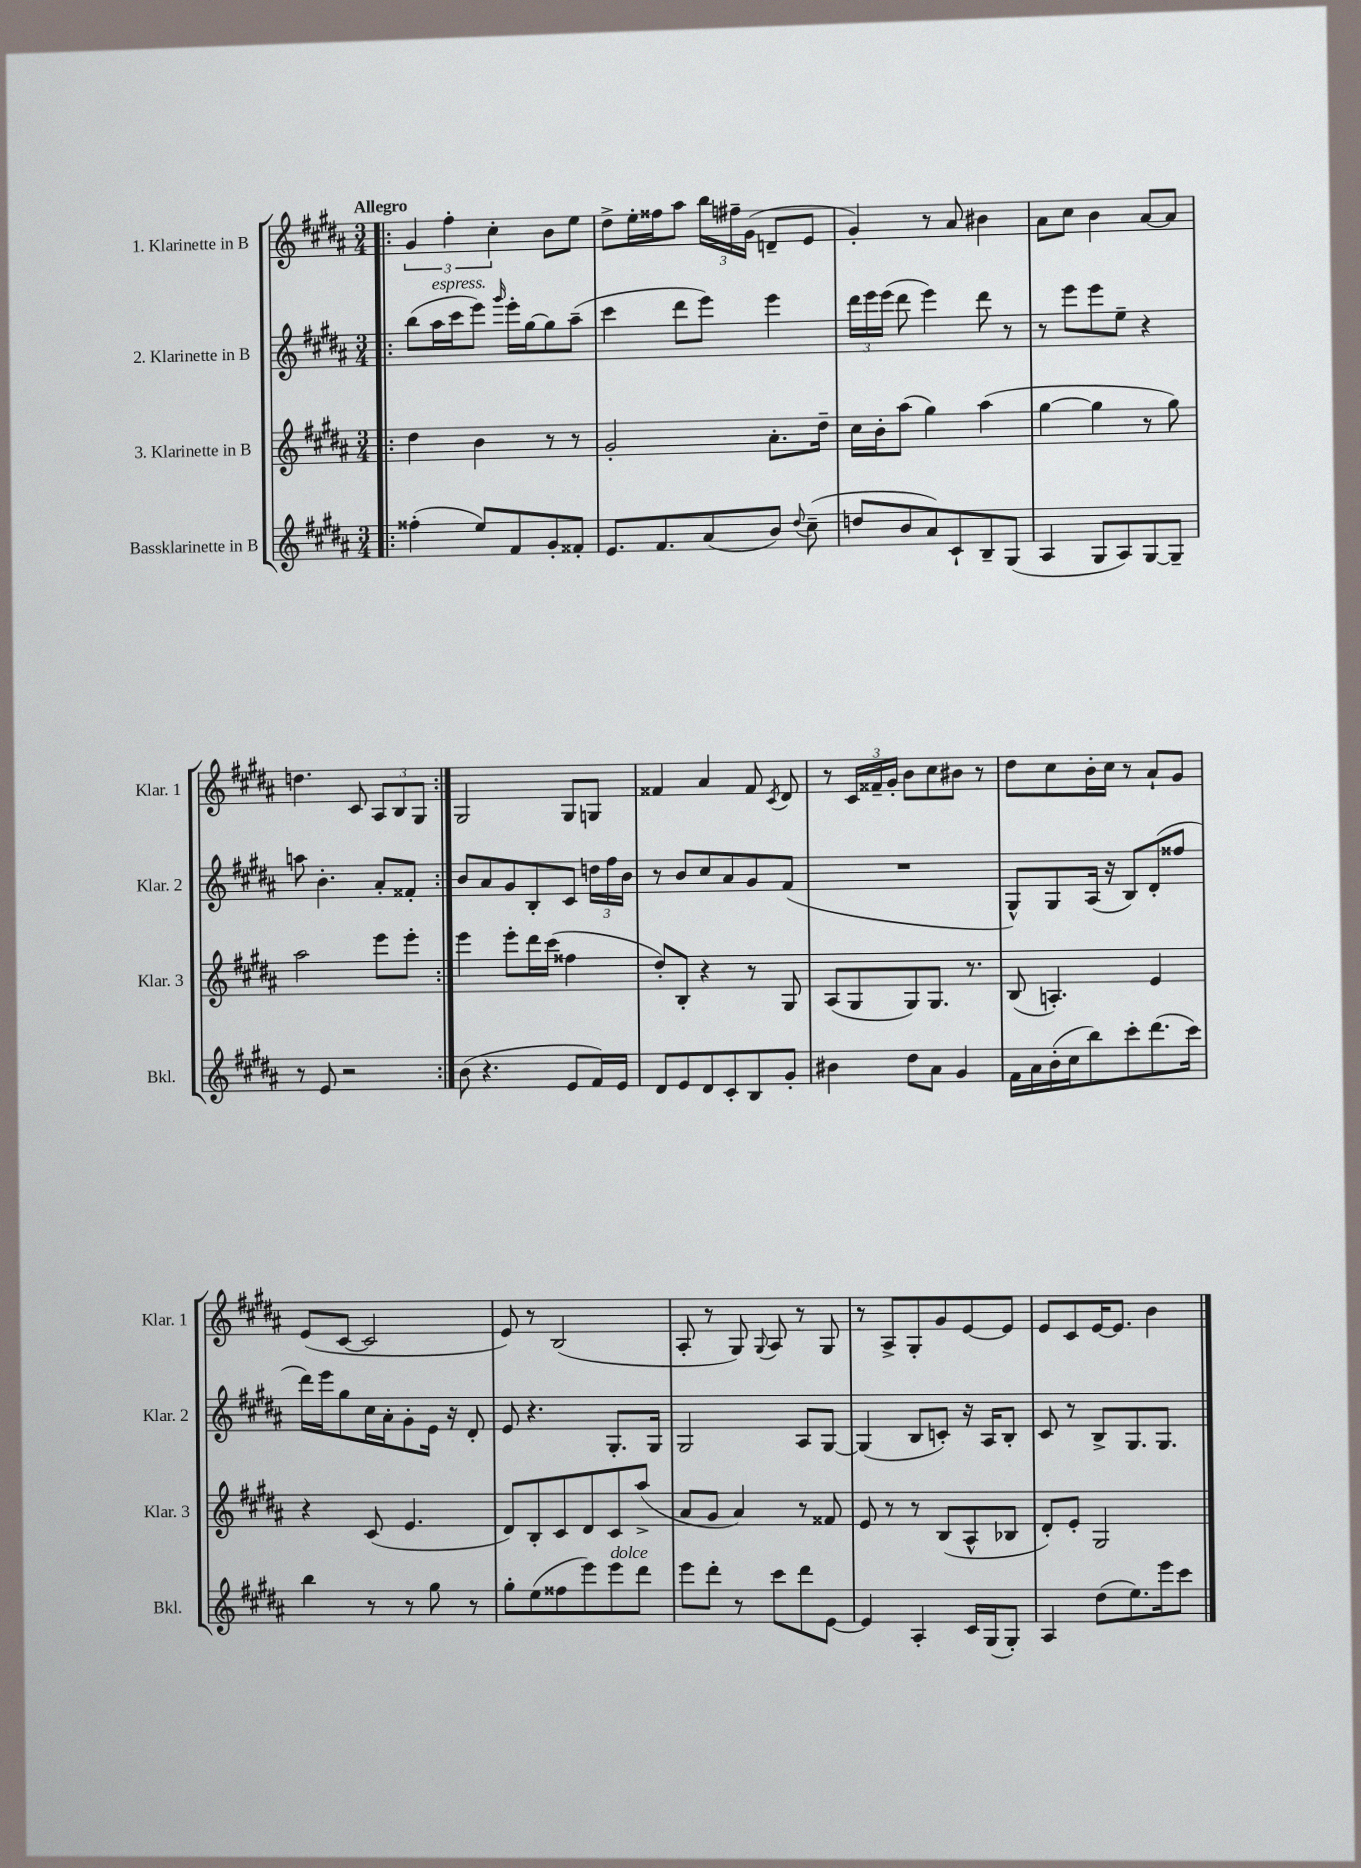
<<
\new StaffGroup <<
\new Staff = "s0" \with { instrumentName = "1. Klarinette in B" shortInstrumentName = "Klar. 1" } {
    \clef treble \key b \major \numericTimeSignature \time 3/4 \tempo "Allegro"
    \autoBeamOff \repeat volta 2 { \bar ".|:" \tuplet 3/2 { gis'4 fis''4-. cis''4-. } b'8[ e''8] |
    dis''8[-> e''16-. fisis''16 ais''8] \tuplet 3/2 { b''16[ fis''16-- gis'16]( } d'8[-- e'8] |
    gis'4-.) r8 ais'8 bis'4 |
    ais'8[ cis''8] b'4 ais'8[~ ais'8] |
    d''4. cis'8 \tuplet 3/2 { ais8[ b8 gis8] } | }
    gis2 gis8[ g8] |
    fisis'4 ais'4 fisis'8 \acciaccatura { cis'8 } dis'8 |
    r8 \tuplet 3/2 { cis'16[ fisis'16-- gis'16]-. } b'8[ cis''8 bis'8] r8 |
    dis''8[ cis''8 b'16-. cis''16] r8 ais'8[-! gis'8] |
    e'8[( cis'8]~ cis'2 |
    e'8) r8 b2( |
    ais8-. r8 gis8) \appoggiatura { gis8 } ais8 r8 gis8 |
    r8 ais8[-> gis8-. gis'8 e'8~ e'8] |
    e'8[ cis'8 e'16~ e'8.] b'4 \bar "|." |
}
\new Staff = "s1" \with { instrumentName = "2. Klarinette in B" shortInstrumentName = "Klar. 2" } {
    \clef treble \key b \major \numericTimeSignature \time 3/4
    \autoBeamOff \repeat volta 2 { \bar ".|:" b''8[( ais''16^\markup { \italic "espress." } cis'''16 e'''8]) \grace { gis'''16 } e'''16[-. gis''16~ gis''8 ais''8]--( |
    cis'''4 dis'''8[ e'''8]) e'''4 |
    \tuplet 3/2 { dis'''16[ e'''16 e'''16]( } dis'''8 e'''4) dis'''8 r8 |
    r8 e'''8[ e'''8 e''8]-- r4 |
    a''8 b'4.-. ais'8[-. fisis'8]-. | }
    b'8[ ais'8 gis'8 b8-. cis'8] \tuplet 3/2 { d''16[ fis''16 b'16] } |
    r8 b'8[ cis''8 ais'8 gis'8 fis'8]( |
    R2. |
    gis8[-^) gis8 ais16]( r16 b8[) dis'8-.( fisis''8] |
    dis'''16[) e'''16 gis''8 cis''16 ais'16-. gis'8-. e'16] r16 dis'8-. |
    e'8 r4. gis8.[-. gis16] |
    gis2 ais8[ gis8]~ |
    gis4( b8[ c'8]-.) r16 ais16[ b8]-. |
    cis'8 r8 b8[-> gis8. gis8.] \bar "|." |
}
\new Staff = "s2" \with { instrumentName = "3. Klarinette in B" shortInstrumentName = "Klar. 3" } {
    \clef treble \key b \major \numericTimeSignature \time 3/4
    \autoBeamOff \repeat volta 2 { \bar ".|:" dis''4 b'4 r8 r8 |
    gis'2-. ais'8.[-. dis''16]-- |
    cis''16[ b'16-. ais''8]( gis''4) ais''4( |
    gis''4~ gis''4 r8 gis''8) |
    ais''2 e'''8[ e'''8]-. | }
    e'''4 e'''8[-. dis'''16 cis'''16]( fisis''4 |
    dis''8[-.) b8]-. r4 r8 gis8 |
    ais8[( gis8 gis8) gis8.] r8. |
    b8( a4.-.) e'4 |
    r4 cis'8( e'4. |
    dis'8[) b8-. cis'8 dis'8 cis'8 ais''8]->( |
    ais'8[ gis'8] ais'4) r8 fisis'8 |
    e'8 r8 r8 b8[( ais8-^ bes8] |
    dis'8[-.) e'8]-. gis2 \bar "|." |
}
\new Staff = "s3" \with { instrumentName = "Bassklarinette in B" shortInstrumentName = "Bkl." } {
    \clef treble \key b \major \numericTimeSignature \time 3/4
    \autoBeamOff \repeat volta 2 { \bar ".|:" fisis''4-.( e''8[) fis'8 gis'8-. fisis'8]-. |
    e'8.[ fis'8. ais'8( b'8]) \appoggiatura { dis''8 } cis''8--( |
    d''8[ b'8 ais'8) cis'8-! b8-- gis8]( |
    ais4 gis8[ ais8) gis8~ gis8]-- |
    r8 e'8 r2 | }
    b'8( r4. e'8[ fis'16) e'16] |
    dis'8[ e'8 dis'8 cis'8-. b8 gis'8]-. |
    bis'4 dis''8[ ais'8] gis'4 |
    fis'16[ ais'16 b'16-.( cis''16 b''8) cis'''8-. dis'''8.( cis'''16]) |
    b''4 r8 r8 gis''8 r8 |
    gis''8[-. e''8( fisis''8 e'''8) e'''8^\markup { \italic "dolce" } dis'''8] |
    e'''8[ dis'''8]-. r8 cis'''8[ dis'''8 e'8]~ |
    e'4 ais4-. cis'16[ gis16( gis8]-.) |
    ais4 dis''8[( e''8.) e'''16 cis'''8] \bar "|." |
}
>>
>>
\layout { \context { \Score \remove "Bar_number_engraver" } }
